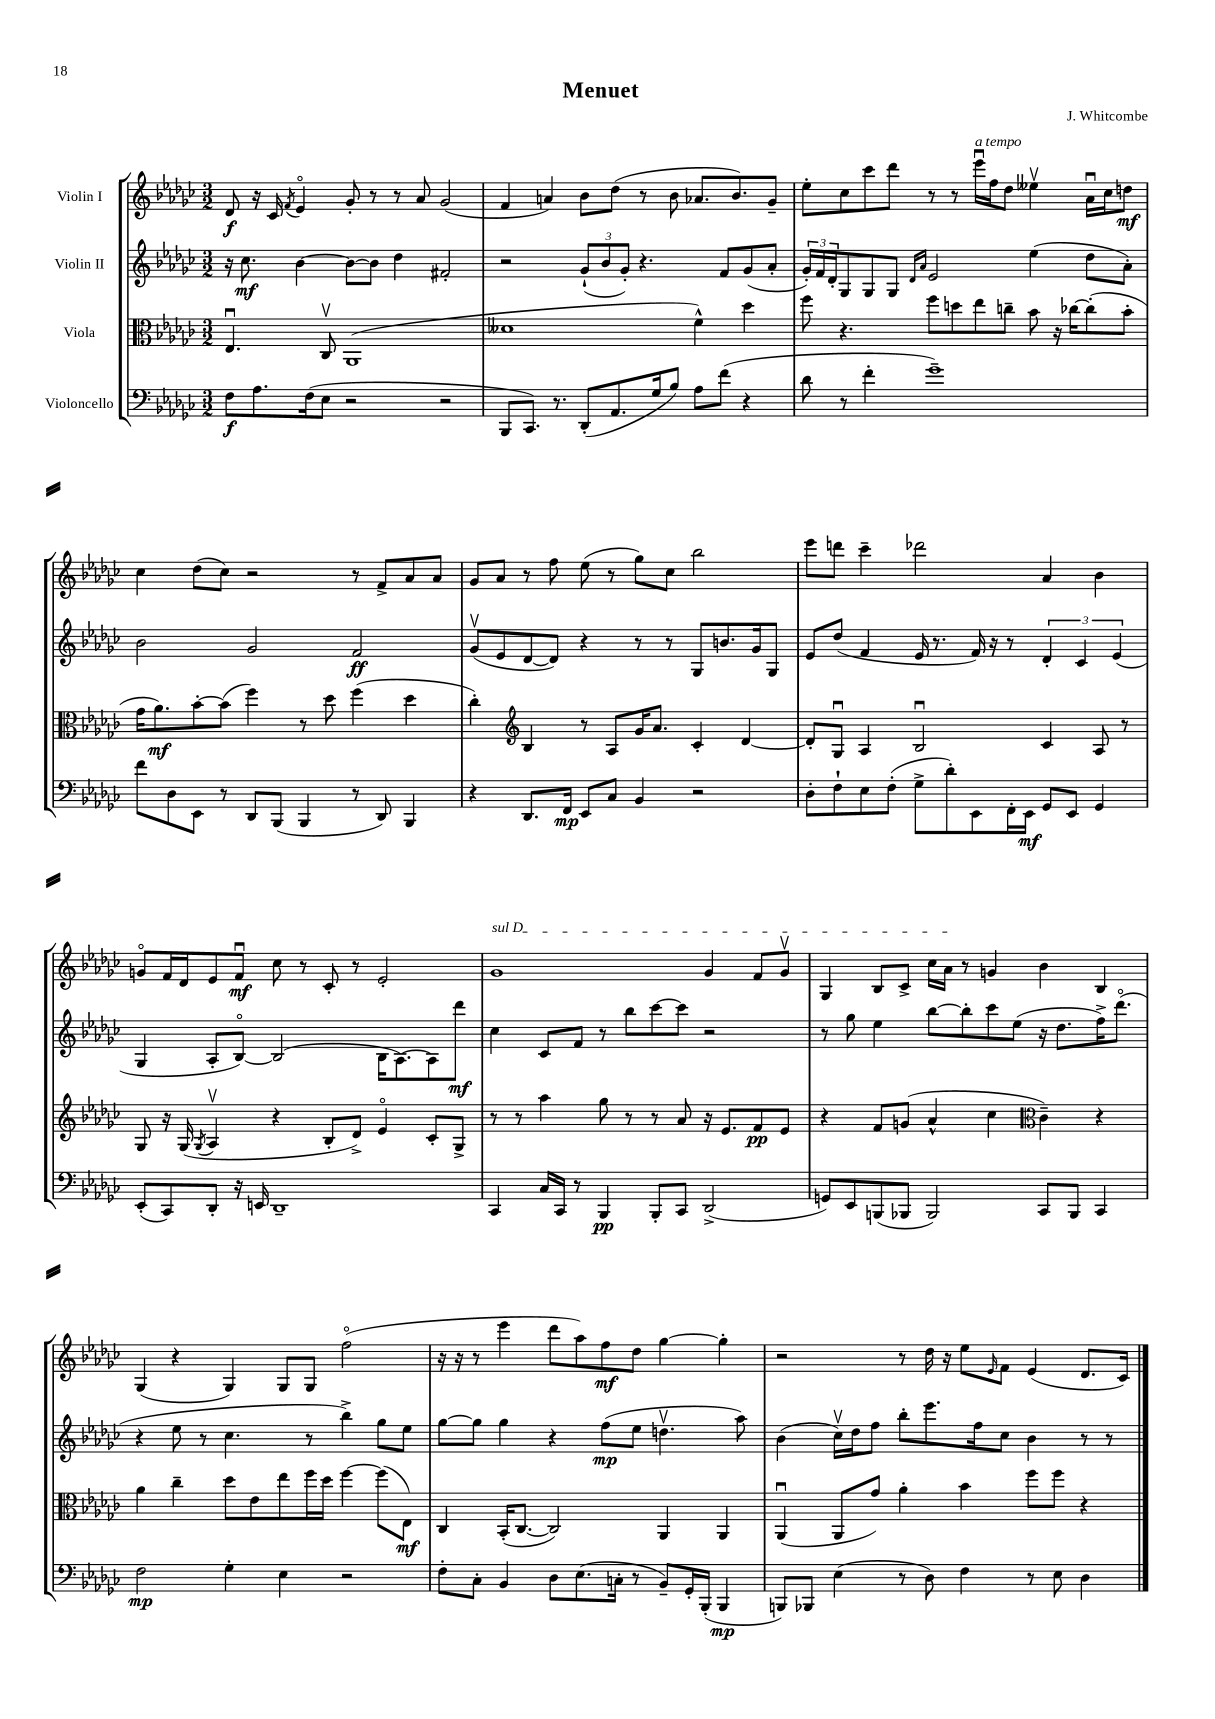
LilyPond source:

\header { title = "Menuet" composer = "J. Whitcombe" }
<<
\new StaffGroup <<
\new Staff = "s0" \with { instrumentName = "Violin I" } {
    \clef treble \key ges \major \numericTimeSignature \time 3/2
    des'8\f r16 ces'16 \acciaccatura { f'8 } ees'4\flageolet ges'8-. r8 r8 aes'8 ges'2( |
    f'4 a'4) bes'8 des''8( r8 bes'8 aes'8. bes'8.) ges'8-- |
    ees''8-. ces''8 ces'''8 des'''8 r8 r8 ees'''16\downbow^\markup { \italic "a tempo" } f''16 des''8 eeses''4\upbow aes'16\downbow ces''16 d''8\mf |
    ces''4 des''8( ces''8) r2 r8 f'8-> aes'8 aes'8 |
    ges'8 aes'8 r8 f''8 ees''8( r8 ges''8) ces''8 bes''2 |
    ees'''8 d'''8 ces'''4-- des'''2 aes'4 bes'4 |
    g'8\flageolet f'16 des'16 ees'8 f'8\downbow\mf ces''8 r8 ces'8-. r8 ees'2-. |
    \once \override TextSpanner.bound-details.left.text = \markup { \italic "sul D" } ges'1\startTextSpan ges'4 f'8 ges'8\upbow |
    ges4 bes8 ces'8-> ces''16 aes'16\stopTextSpan r8 g'4 bes'4 bes4 |
    ges4( r4 ges4) ges8 ges8 f''2\flageolet( |
    r16 r16 r8 ees'''4 des'''8 aes''8) f''8\mf des''8 ges''4~ ges''4-. |
    r2 r8 des''16 r16 ees''8 \grace { ees'16 } f'8 ees'4( des'8. ces'16) \bar "|." |
}
\new Staff = "s1" \with { instrumentName = "Violin II" } {
    \clef treble \key ges \major \numericTimeSignature \time 3/2
    r16 ces''8.\mf bes'4~ bes'8~ bes'8 des''4 fis'2-. |
    r2 \tuplet 3/2 { ges'8-!( bes'8 ges'8-.) } r4. f'8 ges'8( aes'8-. |
    \tuplet 3/2 { ges'16-.) f'16 des'16-. } ges8 ges8 ges8 \grace { des'16 aes'16 } ees'2 ees''4( des''8 aes'8-.) |
    bes'2 ges'2 f'2\ff |
    ges'8\upbow( ees'8 des'8~ des'8) r4 r8 r8 ges8 b'8. ges'16 ges8 |
    ees'8 des''8( f'4 ees'16 r8. f'16) r16 r8 \tuplet 3/2 { des'4-. ces'4 ees'4( } |
    ges4 aes8-. bes8~\flageolet) bes2( bes16 aes8.~) aes8 des'''8\mf |
    ces''4 ces'8 f'8 r8 bes''8 ces'''8~ ces'''8 r2 |
    r8 ges''8 ees''4 bes''8~ bes''8-. ces'''8 ees''8( r16 des''8. f''16->) des'''8.\flageolet( |
    r4 ees''8 r8 ces''4. r8 bes''4->) ges''8 ees''8 |
    ges''8~ ges''8 ges''4 r4 f''8\mp( ees''8 d''4.\upbow aes''8) |
    bes'4( ces''16\upbow) des''16 f''8 bes''8-. ees'''8. f''16 ces''8 bes'4 r8 r8 \bar "|." |
}
\new Staff = "s2" \with { instrumentName = "Viola" } {
    \clef alto \key ges \major \numericTimeSignature \time 3/2
    ees4.\downbow ces8\upbow aes,1( |
    deses'1 f'4-^) des''4 |
    f''8 r4. f''8 d''8 ees''8 c''8-- bes'8 r16 ces''16~ ces''8-.( bes'8-. |
    ges'16 aes'8.\mf) bes'8~-. bes'8( f''4) r8 des''8 f''4( des''4 |
    ces''4-.) \clef treble bes4 r8 aes8 ges'16 aes'8. ces'4-. des'4~ |
    des'8-. ges8\downbow aes4 bes2\downbow ces'4 aes8 r8 |
    ges8 r16 ges16( \acciaccatura { ges8 } aes4\upbow r4 bes8-. des'8->) ees'4\flageolet ces'8-. ges8-> |
    r8 r8 aes''4 ges''8 r8 r8 aes'8 r16 ees'8. f'8\pp ees'8 |
    r4 f'8 g'8( aes'4-^ ces''4 \clef alto ces'4--) r4 |
    aes'4 ces''4-- des''8 ees'8 ees''8 f''16 des''16 f''4~ f''8( ees8\mf) |
    ces4 bes,16-.( ces8.~ ces2) aes,4 aes,4 |
    aes,4\downbow( aes,8 ges'8) aes'4-. bes'4 f''8 f''8 r4 \bar "|." |
}
\new Staff = "s3" \with { instrumentName = "Violoncello" } {
    \clef bass \key ges \major \numericTimeSignature \time 3/2
    f8\f aes8. f16( ees8 r2 r2 |
    bes,,8 ces,8.) r8. des,8-.( aes,8. ges16 bes8) aes8 f'8( r4 |
    des'8 r8 f'4-. ges'1--) |
    f'8 des8 ees,8 r8 des,8 bes,,8( bes,,4 r8 des,8) bes,,4 |
    r4 des,8. f,16\mp ees,8 ces8 bes,4 r2 |
    des8-. f8-! ees8 f8-.( ges8-> des'8-.) ees,8 f,16-. ees,16\mf ges,8 ees,8 ges,4 |
    ees,8-.( ces,8) des,8-. r16 e,16 des,1-- |
    ces,4 ces16 ces,16 r8 bes,,4\pp bes,,8-. ces,8 des,2->( |
    g,8) ees,8 b,,8( bes,,8 bes,,2) ces,8 bes,,8 ces,4 |
    f2\mp ges4-. ees4 r2 |
    f8-. ces8-. bes,4 des8 ees8.( c16-. r8 bes,8--) ges,16-. bes,,16-.( bes,,4\mp |
    b,,8) bes,,8 ees4( r8 des8) f4 r8 ees8 des4 \bar "|." |
}
>>
>>
\layout { \context { \Score \remove "Bar_number_engraver" } }
